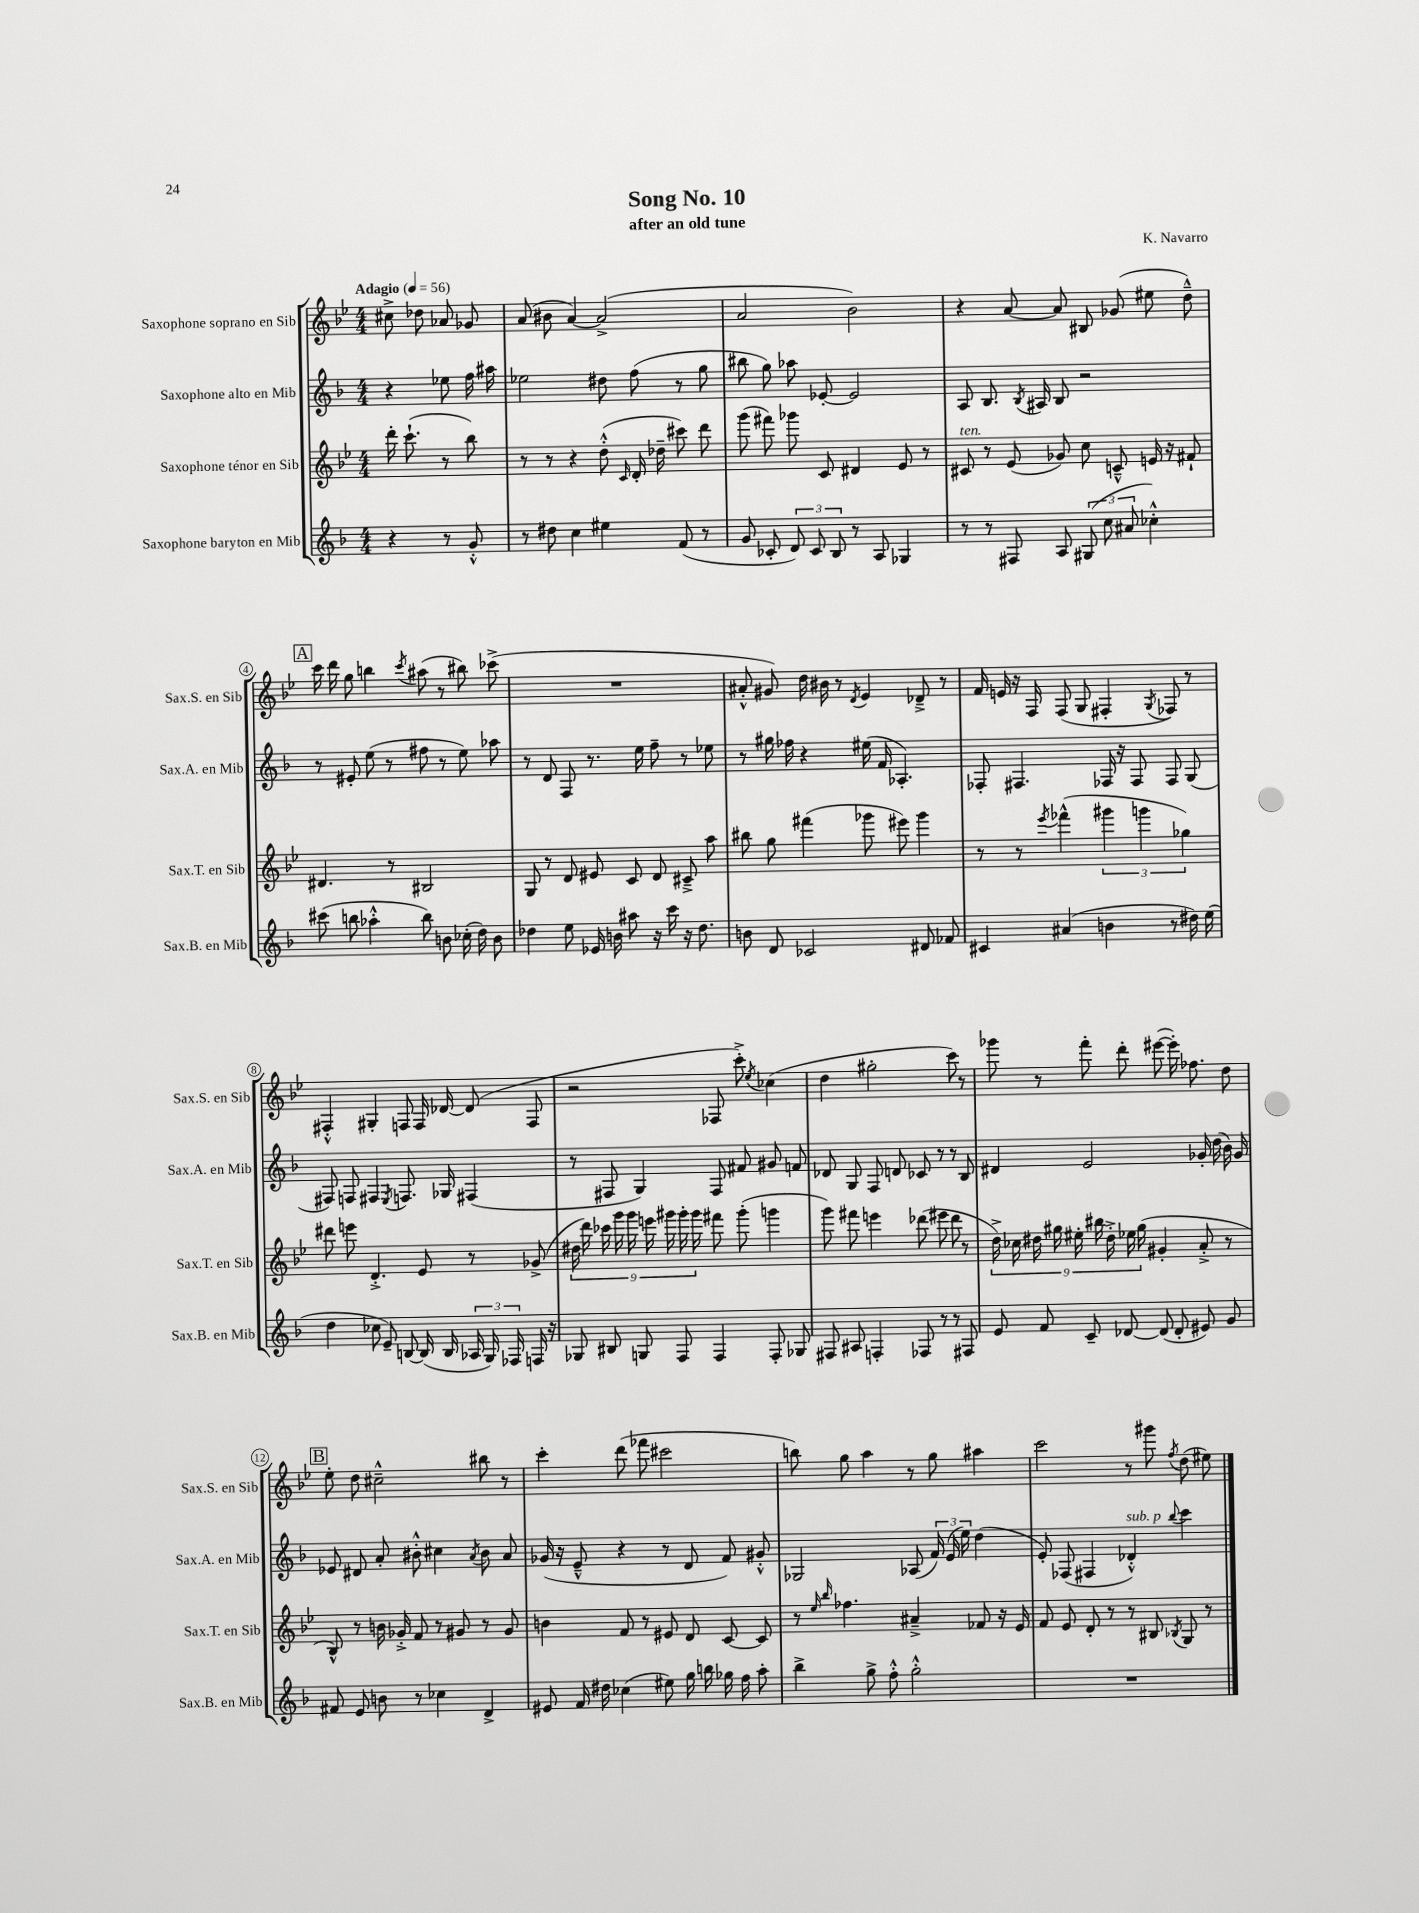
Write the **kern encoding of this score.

**kern	**kern	**kern	**kern
*part4	*part3	*part2	*part1
*staff4	*staff3	*staff2	*staff1
*I"Saxophone baryton en Mib	*I"Saxophone ténor en Sib	*I"Saxophone alto en Mib	*I"Saxophone soprano en Sib
*I'Sax.B. en Mib	*I'Sax.T. en Sib	*I'Sax.A. en Mib	*I'Sax.S. en Sib
*clefG2	*clefG2	*clefG2	*clefG2
*k[b-]	*k[b-e-]	*k[b-]	*k[b-e-]
*M4/4	*M4/4	*M4/4	*M4/4
*MM56	*MM56	*MM56	*MM56
=	=	=	=
!	!	!	!LO:TX:a:B:t=Adagio
4r	16ddd'\	4r	8cc#X^\
.	(8.ccc`\	.	.
.	.	.	8dd-X\
8r	8r	8ee-X\	8a-X/
8g'^^/	8bb-\)	16ff\	8g-X/
.	.	16aa#X\	.
=1	=1	=1	=1
8r	8r	2ee-X\	(8a/
8dd#X\	8r	.	8b#X\
4cc\	4r	.	[4a/)
4ee#X\	(8dd'^^\	8dd#X\	(2a^/]
.	16qqc/	.	.
.	16d'/	(8ff\	.
.	16dd-X~\	.	.
(8f/	8ccc#X\)	8r	.
8r	8ddd\	8gg\	.
=2	=2	=2	=2
8g/	(8ggg\	8bb#X\	2a/
8c-X'/	8fff#X\)	8gg\)	.
12d/)	8ggg-X\	8aa-X\	.
12c-/	.	.	.
.	8c/	[8e-X'/	.
12B-/	.	.	.
8r	4d#X/	2e-/]	2b-\)
8A/	.	.	.
4G-X/	8e-/	.	.
.	8r	.	.
=3	=3	=3	=3
!	!LO:TX:a:i:t=ten.	!	!
8r	8c#X/	8A/	4r
8r	8r	8.B-/	.
8F#X/	(8e-/	.	[8a/
.	.	8qB-/	.
.	.	16A#X/	.
8A/	8g-X/)	8B-/	8a/]
(12G#X/	8cc\	2r	8B#X/
12cc\	.	.	.
.	8cn~^^/	.	(8g-X/
12a#X/	.	.	.
4cc-X'^^\)	16en/	.	8ee#X\
.	16r	.	.
.	8f#X`/	.	8dd~^^\)
!!LO:LB:g=z
!!LO:REH:place=s1:t=A
=4	=4	=4	=4
(8ccc#X\	4.d#X/	8r	16ccc\
.	.	.	16ddd\
8bbn\	.	8e#X'/	8gg\
4aa-X'^^\	.	(8ee\	4bbn\
.	8r	8r	.
.	.	.	8qccc/
8bb\)	2B#X/	8ff#X\	(8aa#X\
8bn\	.	8r	8r
(16cc-X'\	.	8ee\)	8bb#X\)
16dd\)	.	.	.
8b\	.	8aa-X\	(8ccc-X^\
=5	=5	=5	=5
4dd-X\	8G/	8r	1r
.	8r	8d/	.
8ee\	8d/	8F/	.
16e-X/	8e#X/	8.r	.
16bn\	.	.	.
8aa#X\	8c/	.	.
.	.	16ee\	.
16r	8d/	8ff~\	.
16ccc\	.	.	.
16r	8c#X~^/	8r	.
8.dd-\	.	.	.
.	8aa\	8ee-X\	.
=6	=6	=6	=6
8bn\	8bb#X\	8r	8a#X'^^/
8d/	8gg\	16gg#X\	8g#X/)
.	.	16ff-X\	.
2c-X/	(4fff#X\	4r	16dd\
.	.	.	16b#X\
.	.	.	8r
.	.	.	8qd/
.	8ggg-X\	(16ee#X\	4e-/
.	.	16f/	.
.	8eee#X\)	4.A-X'/)	.
8d#X/	4ggg-\	.	8d-X~^/
8f-X/	.	.	8r
=7	=7	=7	=7
4c#X/	8r	8F-X'/	16f/
.	.	.	16en/
.	8r	4.F#X/	16r
.	.	.	16F/
.	8qeee-/	.	.
(4a#X/	(4fff-X^^\	.	(8F/
.	.	.	8G/
4bn\	6ggg#X\	16F-X/	4F#X'/
.	.	16r	.
.	.	8F-/	.
.	6gggn\	.	.
.	.	.	8qG/
8r	.	8F-/	8F-X/)
.	6gg-X\)	.	.
16dd#X\)	.	(8G/	8r
(16ee\	.	.	.
!!LO:LB:g=z
=8	=8	=8	=8
4dd\	8ddd#X\	8F#X/)	4F#X'^^/
.	8eeen\	8Fn/	.
8cc-X\	4.d'^/	4F#X/	4G#X'/
8e~/)	.	.	.
.	.	8qE/	.
[8Bn/	.	8.Fn/	8Fn/
(16B/]	8e-/	.	16F/
16B/	.	16G-X/	[16d-X/
24A-X/	8r	(4F#X/	(8d-/]
24G/)	.	.	.
24F-X/	.	.	.
16Fn/	(8g-X^/	.	8F/
16r	.	.	.
=9	=9	=9	=9
8G-X/	18dd#X\	8r	2r
.	18ddd\)	.	.
.	18ccc-X\	.	.
8B#X/	.	8F#X/	.
.	18ggg\	.	.
.	18ggg\	.	.
8Gn/	.	4G/)	.
.	18eeen\	.	.
.	18ggg#X\	.	.
8F/	.	.	.
.	18ggg#'\	.	.
.	18ggg#\	.	.
4F/	8fff#X\	8F#/	8F-X/
.	(8ggg#'\	8f#X/	8ccc'^\)
.	.	.	8qee-/
8F'/	4gggn\	8g#X/	(4cc-X\
8G-X/	.	8fn/	.
=10	=10	=10	=10
8F#X/	8ggg\)	8d-X/	4dd\
8A#X/	8fff#X\	8G/	.
4Fn'/	4eeen\	8F/	2gg#X'\
.	.	8dn/	.
8F-X/	(8ddd-X\	8c-X/	.
8r	8eee#X\	8r	.
8r	8ddd-\	8r	8ccc\)
8F#X/	8r	8B-/	8r
=11	=11	=11	=11
8e/	18dd^\)	4d#X/	8ggg-X\
.	18cc-X\	.	.
.	18dd#X\	.	.
8f/	.	.	8r
.	18gg#X\	.	.
.	18ee#X'\	.	.
8c~/	.	2e/	8fff'\
.	18bb#X\	.	.
.	18dd#'^\	.	.
[8d-X/	.	.	8ddd'\
.	18ee-X\	.	.
.	(18gg#\	.	.
(8d-/]	4g#X'/	.	([8eee#X\
8d-'/	.	.	16eee#'\])
.	.	.	8.ff-X\
8e#X/)	8a'^/	16g-X'/	.
.	.	(16dd\	.
8g/	8r	16b-\)	8dd\
.	.	16g-/	.
!!LO:LB:g=z
!!LO:REH:place=s1:t=B
=12	=12	=12	=12
8f#X/	8B-^^/)	8e-X/	8ee-'\
8e/	8r	8d#X/	8dd\
8bn\	16bn\	8a'/	2cc#X~^^\
.	16g-X'^/	.	.
8r	8f/	8b#X'^^\	.
4cc-X\	8r	4cc#X\	.
.	8g#X/	.	.
.	.	8qa/	.
4d^/	8r	8b#\	8bb#X\
.	8g#/	8a/	8r
=13	=13	=13	=13
8e#X/	4bn\	(16g-X/	4ccc'\
.	.	16r	.
16f/	.	8e~^^/	.
16dd#X\	.	.	.
(4cc-X\	8f/	4r	(8ddd\
.	8r	.	8fff-X\
8ee#X\)	8e#X/	8r	2ccc#X\
16gg\	8d/	8d/	.
16bbn\	.	.	.
16gg-X\	[8c/	8f/)	.
16ff\	.	.	.
8aa'\	8c/]	8g#X'^^/	.
=14	=14	=14	=14
4bb-^\	8r	2G-X/	8bbn\)
.	16qqee-/	.	.
.	16qqbb-/	.	.
.	4.ff-X\	.	8gg\
8gg^\	.	.	4aa\
8ff'^^\	.	.	.
2gg'^^\	4a#X~^/	(8A-X/	8r
.	.	24f/)	8gg\
.	.	(24e/	.
.	.	24ee\)	.
.	8f-X/	(4dd\	4aa#X\
.	16r	.	.
.	16e-/	.	.
=15	=15	=15	=15
1r	8f/	8e'/)	2ccc\
.	8e-/	(8F-X/	.
.	8d'/	4F#X/	.
.	8r	.	.
!	!	!LO:TX:a:i:t=sub. p	!
.	8r	4d-X'^^/)	8r
.	8B#X/	.	8ggg#X\
.	8qB-X/	8qqbb-/	8qff/
.	8G/	4ccc\	(8dd\
.	8r	.	8ee#X\)
==	==	==	==
*-	*-	*-	*-
